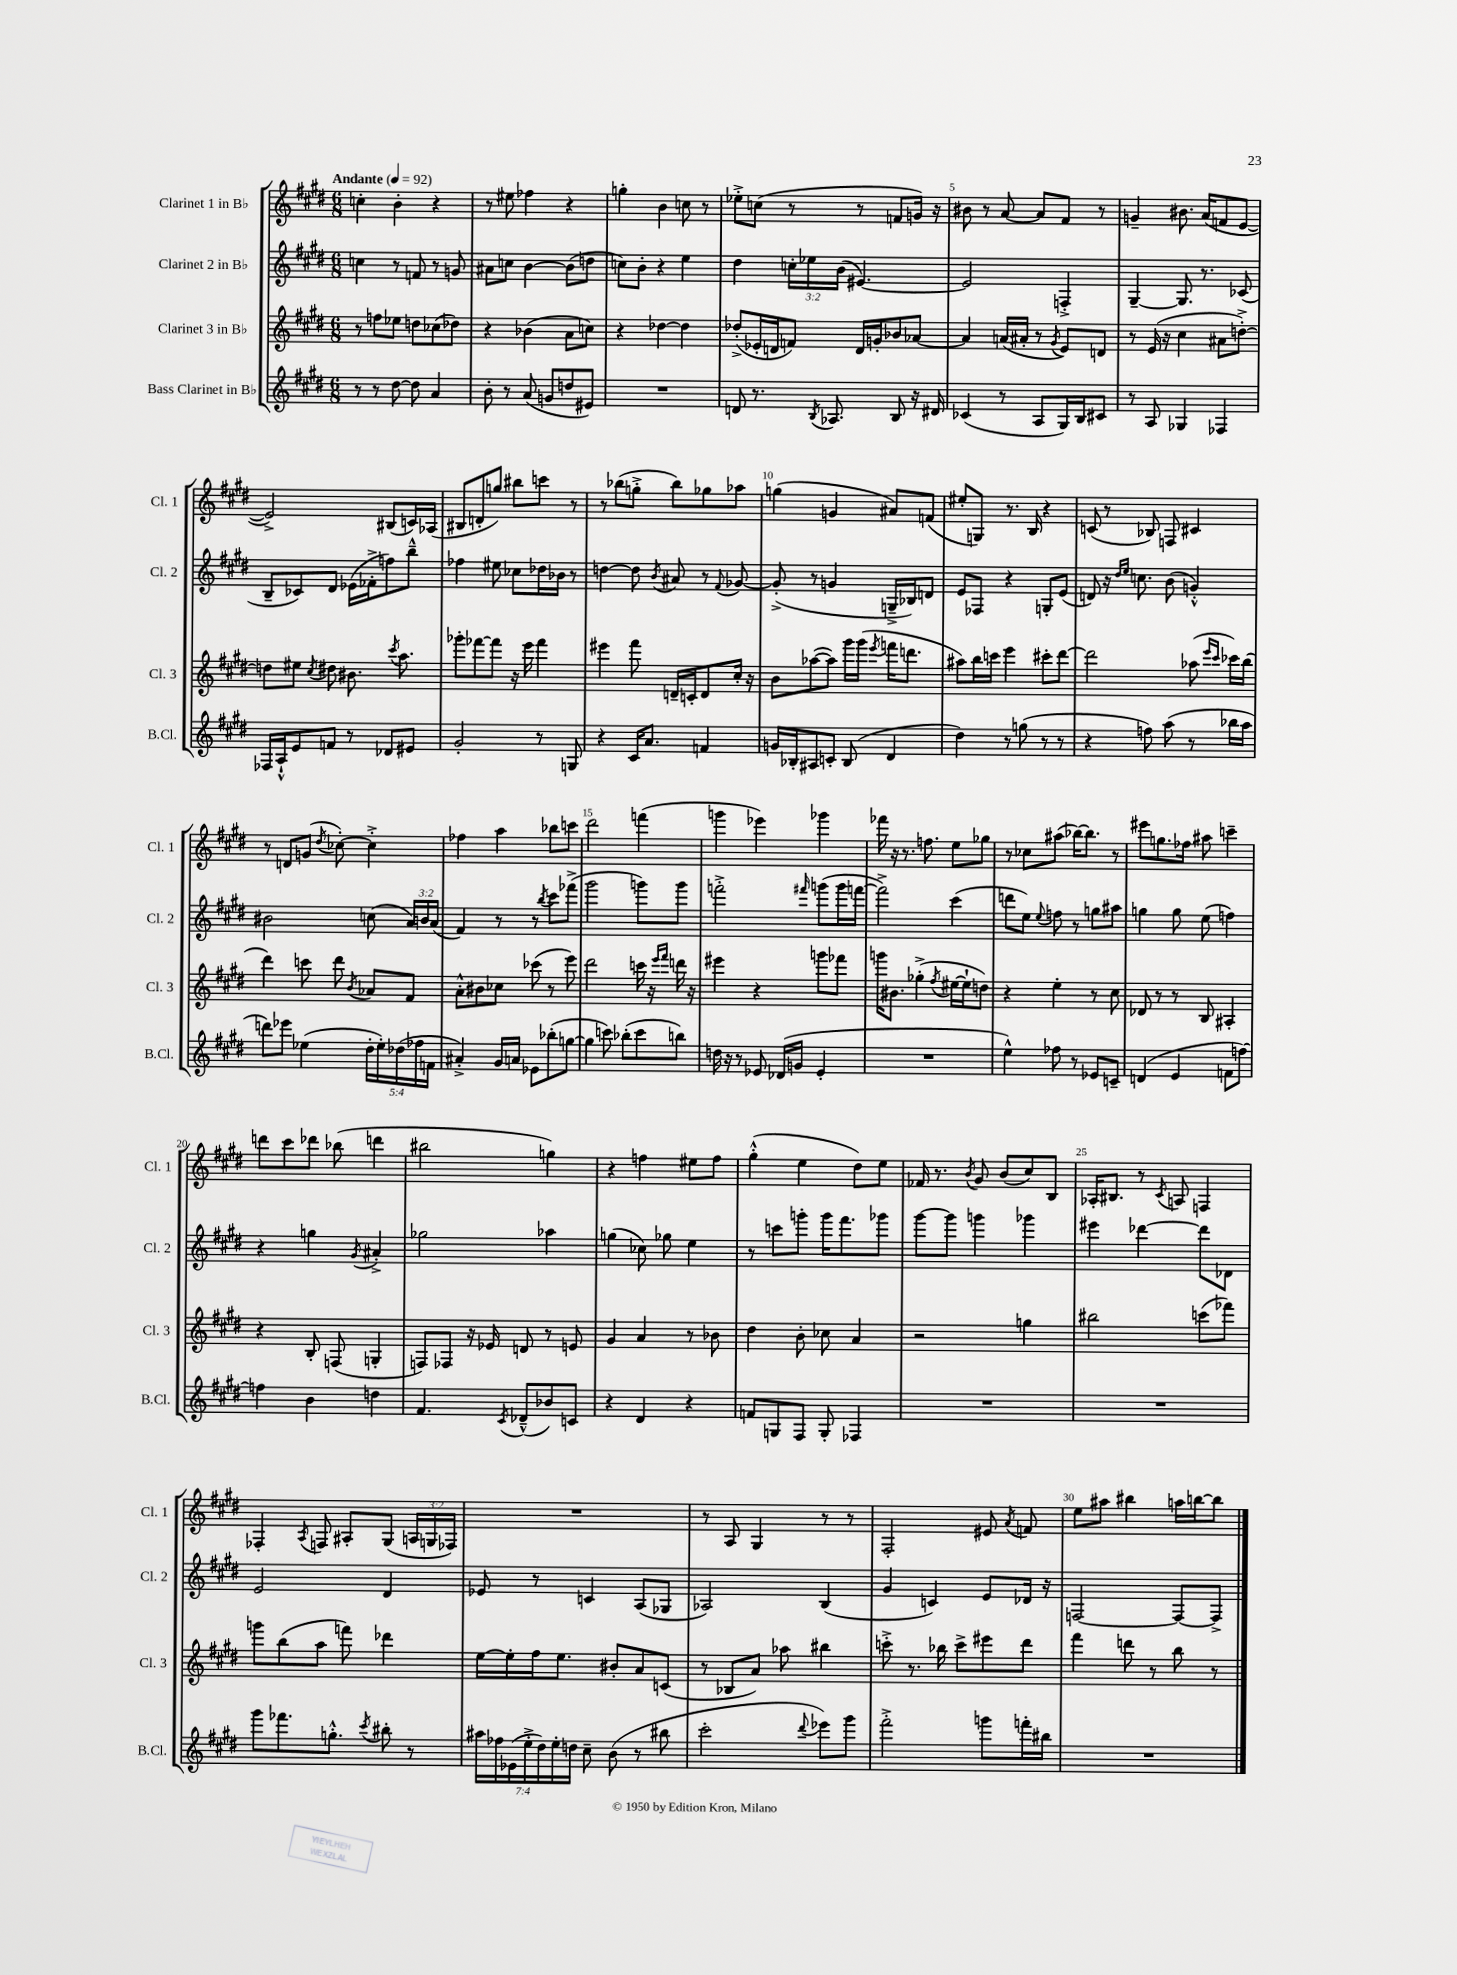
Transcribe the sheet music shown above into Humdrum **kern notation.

**kern	**kern	**kern	**kern
*staff4	*staff3	*staff2	*staff1
*clefG2	*clefG2	*clefG2	*clefG2
*k[f#c#g#d#]	*k[f#c#g#d#]	*k[f#c#g#d#]	*k[f#c#g#d#]
*M6/8	*M6/8	*M6/8	*M6/8
*MM92	*MM92	*MM92	*MM92
8r	8r	4cc\	4cc'\
8r	8ff\L	.	.
[8dd#\	8ee-\J	8r	4b'\
8dd#\]	8dd\L	8f/	.
4a/	(8cc-\	8r	4r
.	8dd-\J)	8g/	.
=	=	=	=
8b'\	4r	8a#\L	8r
8r	.	8cc\J	8ee#\
(8a/	(4b-\	[4b\	4ff-\
8g/L	.	.	.
8dd/	8a\L	(8b\]L	4r
8e#/J)	8cc\J)	8dd\J	.
=	=	=	=
2.r	4r	8cc\L)	4gg'\
.	.	8b'\J	.
.	[4dd-\	4r	4b\
.	4dd-\]	4ee\	8cc\
.	.	.	8r
=	=	=	=
8d/	(8dd-'^/L	4dd#\	8ee-'^\L
8.r	16e-'/L	.	(8cc\J
.	16d/J	.	.
.	8f/J)	24cc'\LL	8r
.	.	24ee-\	.
8qB/	.	.	.
8.A-/	.	.	.
.	.	(24b\JJ	.
.	16d/LL	[4.e#/)	8r
.	16g'/J	.	.
8B/	8b-/	.	8f/L
16r	[8a-/J	.	16g/Jk)
16d#/	.	.	16r
=	=	=	=
(4c-/	4a-/]	2e#/]	8b#\
.	.	.	8r
8r	(16a/LL	.	[8a/
.	16a#'/JJ	.	.
8A/L	8r	.	8a/]L
.	8qg#/	.	.
16G#/L)	8e/L)	4F'^/	8f#/J
16B/J	.	.	.
8c#/J	8d/J	.	8r
=	=	=	=
8r	8r	[4G#~/	4g~/
8A/	(16e/	.	.
.	16r	.	.
4G-/	4cc#\	8.G#/]	8.b#\
.	.	8.r	(16a/LK
4F-/	8a#\L	.	8f/
.	[8dd'^\J)	(8c-/	[8e/J
=	=	=	=
16F-/LL	8dd\]L	8B~/L	2e^/])
16A`^^/J	.	.	.
8e/	8ee#\J	8c-/)	.
.	8qcc#/	.	.
8f/J	8dd#\	8d#/J	.
8r	8.b#\	(16e-\LL	.
.	.	16f-'^\J	.
8d-/L	.	8ff\)	(8B#/L
.	8qccc#/	.	.
.	8.aa\	.	.
8e#/J	.	8bb~^^\J	16c/L)
.	.	.	(16A-/JJ
=	=	=	=
2g#'/	8ggg-'\L	4ff-\	8B#/L
.	[8fff-\	.	8d'/
.	8fff-\]J	8ee#\	8gg/J)
.	16r	8cc-\L	8bb#\L
.	16eee\	.	.
8r	4fff-\	16dd-\L	8ccc\J
.	.	16b-\JJ	.
8G/	.	8r	8r
=	=	=	=
4r	4eee#\	[4dd\	8r
.	.	.	(8bb-\L
16c#/LK	8fff#\	8dd\]	8gg'^\J
8.a/J	.	.	.
.	.	8qb/	.
.	16d~/LL	8a#/	8bb-\L)
.	16c'/J	.	.
4f/	8d/	8r	8gg-\
.	.	8qqf#/	.
.	16cc#'/Jk	[8g-/	8aa-\J
.	16r	.	.
=	=	=	=
16g/LL	8b\L	(8g-'^/]	(4gg\
16B-'/J	.	.	.
8A#/	([8aa-\	8r	.
8c'/J	8aa-\]J)	4g/	4g/
(8B-/	16ggg#\LL	.	.
.	(16ggg#\JJ	.	.
.	8qeee/	.	.
4d#/	16fff\LK	16G~^/LL	8a#/L)
.	8.ddd\J	16B-/J)	.
.	.	8d/J	(8f/J
=	=	=	=
4dd#\)	8aa#\L)	8e/L	8ee#'/L
.	16bb\L	8F-/J	8G/J)
.	16ccc\JJ	.	.
8r	4eee\	4r	8.r
(8gg\	.	.	.
.	.	.	16B/
8r	8ccc#'\L	8G'/L	4r
8r	[8ddd#\J	(8e/J	.
=	=	=	=
4r	2ddd#\]	8d/)	(8c/
.	.	16r	8r
.	.	16qqdd#/LL	.
.	.	16qqee/JJ	.
.	.	8.cc\	.
8ff\)	.	.	8B-/)
(8aa\	.	(8b\	8F/
8r	(8aa-\	4g'^^/)	4c#/
.	16qqeee/LL	.	.
.	16qqccc#/JJ	.	.
16bb-\LL	16ccc-\LL)	.	.
16aa\JJ	(16bb\JJ	.	.
=	=	=	=
8ddd\L)	4ddd#\)	2b#\	8r
8eee-\J	.	.	8d/L
(4ee-\	8ccc\	.	(8g/J
.	.	.	8qdd#/
.	8ddd#\	.	[8cc-'\)
.	8qb/	.	.
20dd#'\LL	8a-/L	(8cc\	4cc-'^\]
20ee-'\)	.	.	.
(20dd-\	.	.	.
.	8f#/J	24a/LL)	.
20ff-\	.	.	.
.	.	24b/	.
20f\JJ	.	.	.
.	.	(24a/JJ	.
=	=	=	=
4a#'^/)	8a'^^\L	4f#/)	4ff-\
.	8b#\	.	.
16g#/LL	8cc-\J	8r	4aa\
16a/JJ	.	.	.
8e-\L	(8ccc-\	8r	.
.	.	8qbb/	.
(8bb-'\	8r	8ccc#\L	8bb-\L
[8gg\J	8eee\)	(8fff-^\J	8ccc\J
=	=	=	=
4gg\]	2ddd#\	2ggg#\	2ddd#\
8ccc\)	.	.	.
(8bb-'\L	.	.	.
8ccc\	16ccc\	8ggg\L)	(4fff\
.	16r	.	.
.	16qqeee/LL	.	.
.	16qqfff#/JJ	.	.
8bb\J)	16ddd\	8ggg\J	.
.	16r	.	.
=	=	=	=
16dd\	4eee#\	2fff'^\	4ggg\
16r	.	.	.
8r	.	.	.
8e-/	4r	.	4eee-\)
(16d-/LL	.	.	.
16g/JJ	.	.	.
.	.	16qqfff#/	.
4e-'/	8ggg\L	(8ggg\L	4ggg-\
.	8fff-\J	16ggg\L	.
.	.	[16fff\JJ	.
=	=	=	=
2.r	16ggg\LK	2fff^\])	16fff-\
.	8.b#\J	.	16r
.	.	.	8.r
.	(4gg-'^\	.	.
.	.	.	8.ff\
.	8qff#/	.	.
.	[16ee#\LL	(4ccc#\	8ee\L
.	16ee#`\]J	.	.
.	8dd\J)	.	8gg-\J
=	=	=	=
4ee^^\)	4r	8ddd\L	8r
.	.	8ee\J)	8cc-\L
.	.	8qqee/	.
8ff-\	4ee'\	8ff\	(8aa#\J
8r	.	8r	[16bb-\LK)
.	.	.	8.bb-\]J
8e-/L	8r	8gg\L	.
8c~/J	8cc#\	8aa#\J	8r
=	=	=	=
(4d/	8d-/	4gg\	8eee#\L
.	8r	.	8.gg\
4e/	8r	8gg\	.
.	.	.	16ff-\Jk
.	8B/	(8ee\	8aa#\
8f\L	4A#'/	4ff\)	4ccc~\
[8ff\J)	.	.	.
=	=	=	=
4ff\]	4r	4r	8ddd\L
.	.	.	8ccc#\
4b\	8B'/	4gg\	8ddd-\J
.	(8F/	.	(8bb-\
.	.	8qg#/	.
4dd\	4G'/	4a#'^/	4ddd\
=	=	=	=
4.f#/	8F/L)	2gg-\	2bb#\
.	8F-/J	.	.
.	16r	.	.
.	16e-/	.	.
8qc#/	.	.	.
(8d-~^^/L	8d/	.	.
8b-/)	8r	4aa-\	4gg\)
8c/J	8e/	.	.
=	=	=	=
4r	4g#/	(4gg\	4r
4d#/	4a/	8cc-\)	4ff\
.	.	8gg-\	.
4r	8r	4ee\	8ee#\L
.	8b-\	.	8ff\J
=	=	=	=
8f/L	4dd#\	8r	(4gg#'^^\
8G/	.	8ccc\L	.
8F#/J	8b'\	8ggg'\J	4ee\
8G'/	8cc-\	16ggg\LK	.
.	.	8.fff#\	.
4F-/	4a/	.	8dd#\L)
.	.	8ggg-\J	8ee\J
=	=	=	=
2.r	2r	[8ggg#\L	16f-/
.	.	.	8.r
.	.	8ggg#\]J	.
.	.	.	8qb/
.	.	4ggg\	8g#/
.	.	.	(8b/L
.	4gg\	4ggg-\	8cc#/)
.	.	.	8B/J
=	=	=	=
2.r	2bb#\	4eee#\	16A-'/LK
.	.	.	8.B#/J
.	.	[4ddd-\	8r
.	.	.	8qc#/
.	.	.	8A/
.	(8ccc\L	8ddd-\]L	4F/
.	8fff-\J)	8d-\J	.
=	=	=	=
8ggg#\L	8ggg\L	2e/	4F-'/
8.fff-\	(8bb\	.	.
.	.	.	8qA/
.	8aa\J	.	8F/
8.gg'^^\J	.	.	.
.	8fff\)	.	8A#'/L
8qccc#/	.	.	.
8bb#'\	4ddd-\	4d#/	(8G#/J
8r	.	.	24A/LL
.	.	.	24G/
.	.	.	24F-/JJ)
=	=	=	=
28aa#\LL	[16ee\LL	8e-/	2.r
28ff-\	.	.	.
.	16ee'\]	.	.
(28e-\	.	.	.
28ee'^\	.	.	.
.	16ff#\J	8r	.
28dd#\)	.	.	.
28ee'\	.	.	.
.	8.ee\J	.	.
28dd\JJ	.	.	.
8cc#~\	.	4c/	.
(8b\	8b#'/L	.	.
8r	8a/	(8A/L	.
8bb#\	(8c/J	8G-/J	.
=	=	=	=
2ccc#'\	8r	2A-/)	8r
.	8B-/L	.	8A/
.	8a/J)	.	4G#/
.	8aa-\	.	.
8qqddd#/	.	.	.
8eee-\L)	4bb#\	(4B/	8r
8ggg#\J	.	.	8r
=	=	=	=
2fff#'^\	8ccc'^\	4g#/	2F#'/
.	8.r	.	.
.	.	4c/)	.
.	16bb-\	.	.
.	8ccc^\L	.	.
8ggg\L	8eee#\	8e/L	8e#/
.	.	.	8qa/
16fff'\L	8ddd#\J	16d-/Jk	8f/
16bb#\JJ	.	16r	.
=	=	=	=
2.r	4fff#\	[2F/	8ee\L
.	.	.	8aa#\J
.	8ddd\	.	4bb#\
.	8r	.	.
.	8bb\	8F/_L	16aa\LL
.	.	.	[16bb\J
.	8r	8F^/]J	8bb\]J
==	==	==	==
*-	*-	*-	*-
